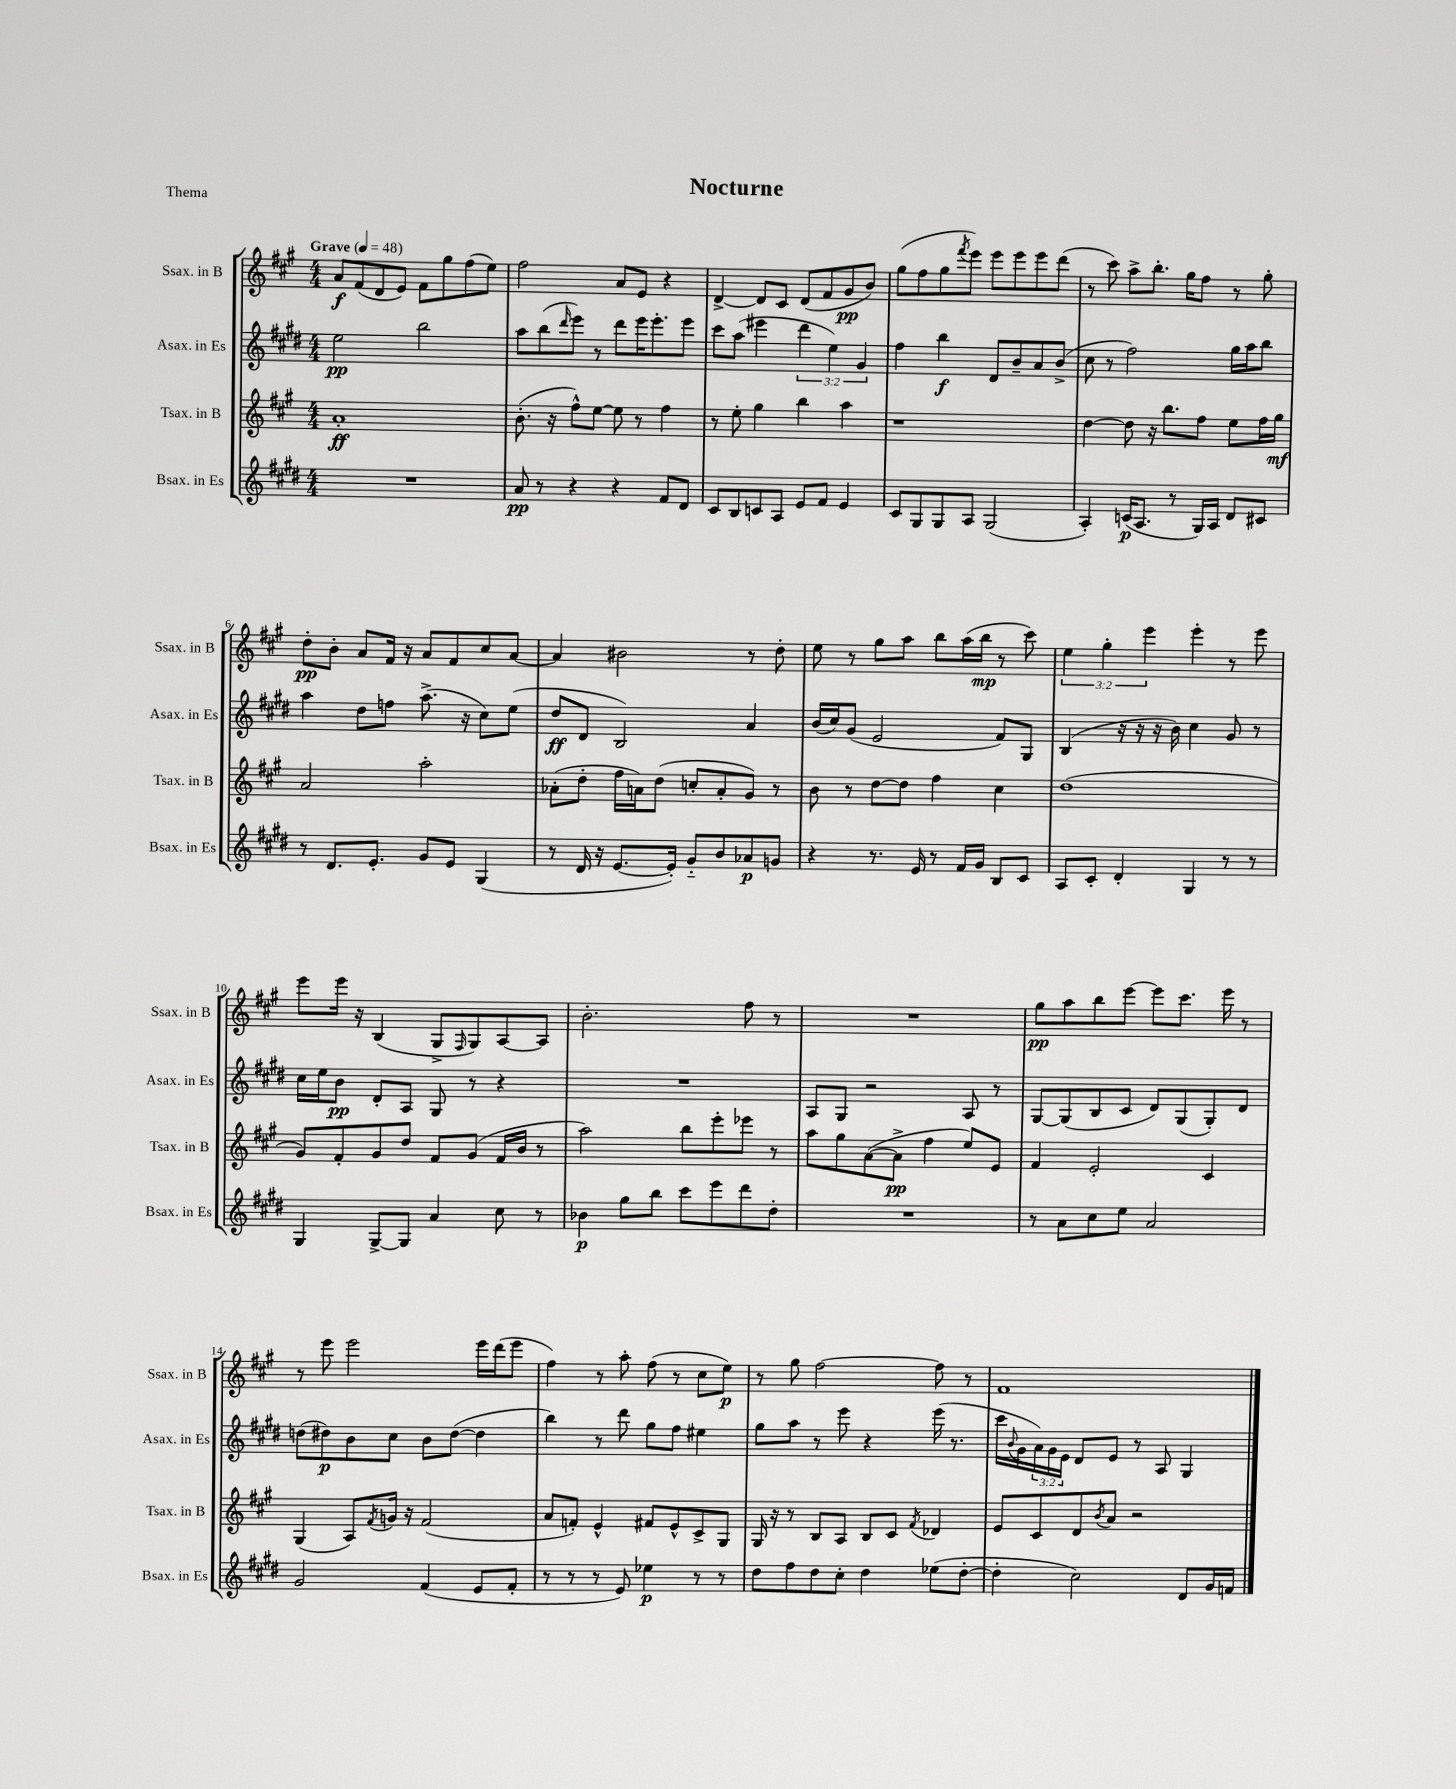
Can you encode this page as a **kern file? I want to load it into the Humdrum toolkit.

**kern	**kern	**kern	**kern
*staff4	*staff3	*staff2	*staff1
*clefG2	*clefG2	*clefG2	*clefG2
*k[f#c#g#d#]	*k[f#c#g#]	*k[f#c#g#d#]	*k[f#c#g#]
*M4/4	*M4/4	*M4/4	*M4/4
*MM48	*MM48	*MM48	*MM48
1r	1a'	2ee\	8a/L
.	.	.	(8f#/
.	.	.	8d/
.	.	.	8e/J)
.	.	2bb\	8f#\L
.	.	.	8gg#\
.	.	.	(8ff#\
.	.	.	8ee\J)
=	=	=	=
8a/	(8.b'\	8aa\L	2ff#\
8r	.	(8bb\	.
.	16r	.	.
.	.	16qqddd#/	.
4r	8ff#^^\L)	8eee\J)	.
.	[8ee\J	8r	.
4r	8ee\]	8ddd#\L	8a/L
.	8r	16eee\K	8e/J
.	.	8.eee'\	.
8f#/L	4ff#\	.	4r
8d#/J	.	8eee\J	.
=	=	=	=
8c#/L	8r	8ccc#\L	[4d^/
8B/	8ee'\	(8aa\J	.
8c/	4gg#\	4eee#\	8d/]L
8A/J	.	.	8c#/J
8e/L	4bb\	6ddd#\	(8d/L
8f#/J	.	.	8f#/
.	.	6ee\)	.
4e/	4aa\	.	8g#/
.	.	6g#/	.
.	.	.	8b/J)
=	=	=	=
8c#/L	1r	4ff#\	(8gg#\L
8G#/	.	.	8ff#\
8G#/	.	4bb\	8gg#\
.	.	.	8qfff#/
8A/J	.	.	8eee\J)
(2G#/	.	8d#/L	8eee\L
.	.	8b~/	8eee\
.	.	8a/	8eee\
.	.	(8b^/J	(8ddd\J
=	=	=	=
4A'/)	[4dd\	8cc#\	8r
.	.	8r	8ccc#\)
(16c/LK	8dd\]	2ff#\)	8aa^\L
8.A/J	.	.	.
.	16r	.	8.bb'\J
.	8.bb\L	.	.
8r	.	.	.
.	.	.	16gg#\LK
16G#/LL)	8ff#\J	.	8ff#\J
16A/JJ	.	.	.
8d#/L	8ee\L	16gg#\LL	8r
.	.	16aa\J	.
8c#/J	16ff#\L	8bb\J	8gg#'\
.	16gg#\JJ	.	.
=	=	=	=
8r	2a/	4aa\	8dd'\L
8.d#/L	.	.	8b'\J
.	.	8dd#\L	8a/L
8.e'/J	.	.	.
.	.	8ff\J	16f#/Jk
.	.	.	16r
8g#/L	2aa'\	(8.aa^\	8a/L
8e/J	.	.	8f#/
.	.	16r	.
(4G#/	.	8cc#\L)	8cc#/
.	.	(8ee\J	[8a/J
=	=	=	=
8r	(8a-'\L	8dd#/L	4a/]
16d#/	8dd'\J	8d#/J	.
16r	.	.	.
[8.e/L	16ff#\LL	2B/)	2b#\
.	16a\J)	.	.
.	(8dd\J	.	.
16e'/]Jk)	.	.	.
8g#'~/L	8cc'/L	.	.
8b/	8a'/	.	.
8a-/	8g#/J)	4a/	8r
8g/J	8r	.	8dd'\
=	=	=	=
4r	8b\	(16b/LL	8ee\
.	.	16cc#/J)	.
.	8r	(8g#/J	8r
8.r	[8dd\L	2e/	8gg#\L
.	8dd\]J	.	8aa\J
16e/	.	.	.
8r	4ff#\	.	8bb\L
16f#/LL	.	.	(16aa\L
16g#/JJ	.	.	16bb\JJ
8B/L	4cc#\	8f#/L)	8r
8c#/J	.	8G#/J	8ccc#\)
=	=	=	=
8A/L	(1dd	(4B/	6ee\
8c#'/J	.	.	.
.	.	.	6gg#'\
4d#'/	.	16r	.
.	.	16r	.
.	.	.	6eee\
.	.	16r	.
.	.	16b\)	.
4G#/	.	4cc#\	4eee'\
8r	.	8g#/	8r
8r	.	8r	8eee\
=	=	=	=
4G#/	8g#/L)	16cc#\LL	8eee\L
.	.	16ee\J	.
.	8f#'/	8b\J	16eee\Jk
.	.	.	16r
[8G#^/L	8g#/	8d#'/L	(4B/
8G#/]J	8dd/J	8A/J	.
4a/	8f#/L	8G#/	8G#^/L
.	.	.	16qqF#/
.	(8g#/J	8r	8G#/)
8cc#\	16f#/LL	4r	[8A/
.	16b/JJ	.	.
8r	8r	.	8A/]J
=	=	=	=
4b-\	2aa\)	1r	2.b'\
8gg#\L	.	.	.
8bb\J	.	.	.
8ccc#\L	8bb\L	.	.
8eee\	8eee'\	.	.
8ddd#\	8eee-\J	.	8ff#\
8dd#'\J	8r	.	8r
=	=	=	=
1r	8aa\L	8A/L	1r
.	8gg#\	8G#/J	.
.	([8a\	2r	.
.	8a^\]J	.	.
.	4ff#\	.	.
.	8ee/L)	8A/	.
.	8e/J	8r	.
=	=	=	=
8r	4f#/	[8G#/L	8gg#\L
8a\L	.	(8G#/]	8aa\
8cc#\	2e'/	8B/	8bb\
8ee\J	.	8c#/J	[8eee\J
2a/	.	8d#/L)	8eee\]L
.	.	(8G#/	8.ccc#\J
.	4c#/	8G#'/)	.
.	.	.	16eee\
.	.	8d#/J	8r
=	=	=	=
2g#/	(4G#/	(8dd\L	8r
.	.	8dd#\)	8eee\
.	8A/L)	8b\	2eee\
.	8qf#/	.	.
.	16g/Jk	8cc#\J	.
.	16r	.	.
(4f#/	(2f#/	8b\L	.
.	.	([8dd#\J	.
8e/L	.	4dd#\]	16eee\LL
.	.	.	(16ddd\J
8f#'/J	.	.	8eee\J
=	=	=	=
8r	8a/L	4bb\)	4ff#\)
8r	8f'/J)	.	.
8r	4e^^/	8r	8r
8e/)	.	8ddd#\	8aa'\
4ee-\	8f#/L	8gg#\L	(8ff#\
.	8e^^/	8ff#\J	8r
8r	8c#^/	4ee#\	8cc#\L
8r	8G#/J	.	8ee\J)
=	=	=	=
8dd#\L	16G#/	8gg#\L	8r
.	16r	.	.
8ff#\	8r	8aa\J	8gg#\
8dd#\	8B/L	8r	[2ff#\
8cc#'\J	8A/J	8eee\	.
4dd#\	8B/L	4r	.
.	8c#/J	.	.
.	8qf#/	.	.
(8ee-\L	4d-/	(16eee\	8ff#\]
.	.	8.r	.
[8dd#'\J	.	.	8r
=	=	=	=
4dd#'\]	8e/L	16ccc#\LL	1f#
.	.	8qqb/	.
.	.	16g#\	.
.	8c#/	24a\)	.
.	.	24g#\	.
.	.	24e\JJ	.
2cc#\)	8d/	8d#/L	.
.	8qb/	.	.
.	8a/J	8e/J	.
.	2r	8r	.
.	.	8A/	.
8d#/L	.	4G#/	.
16g#/L	.	.	.
16f/JJ	.	.	.
==	==	==	==
*-	*-	*-	*-
